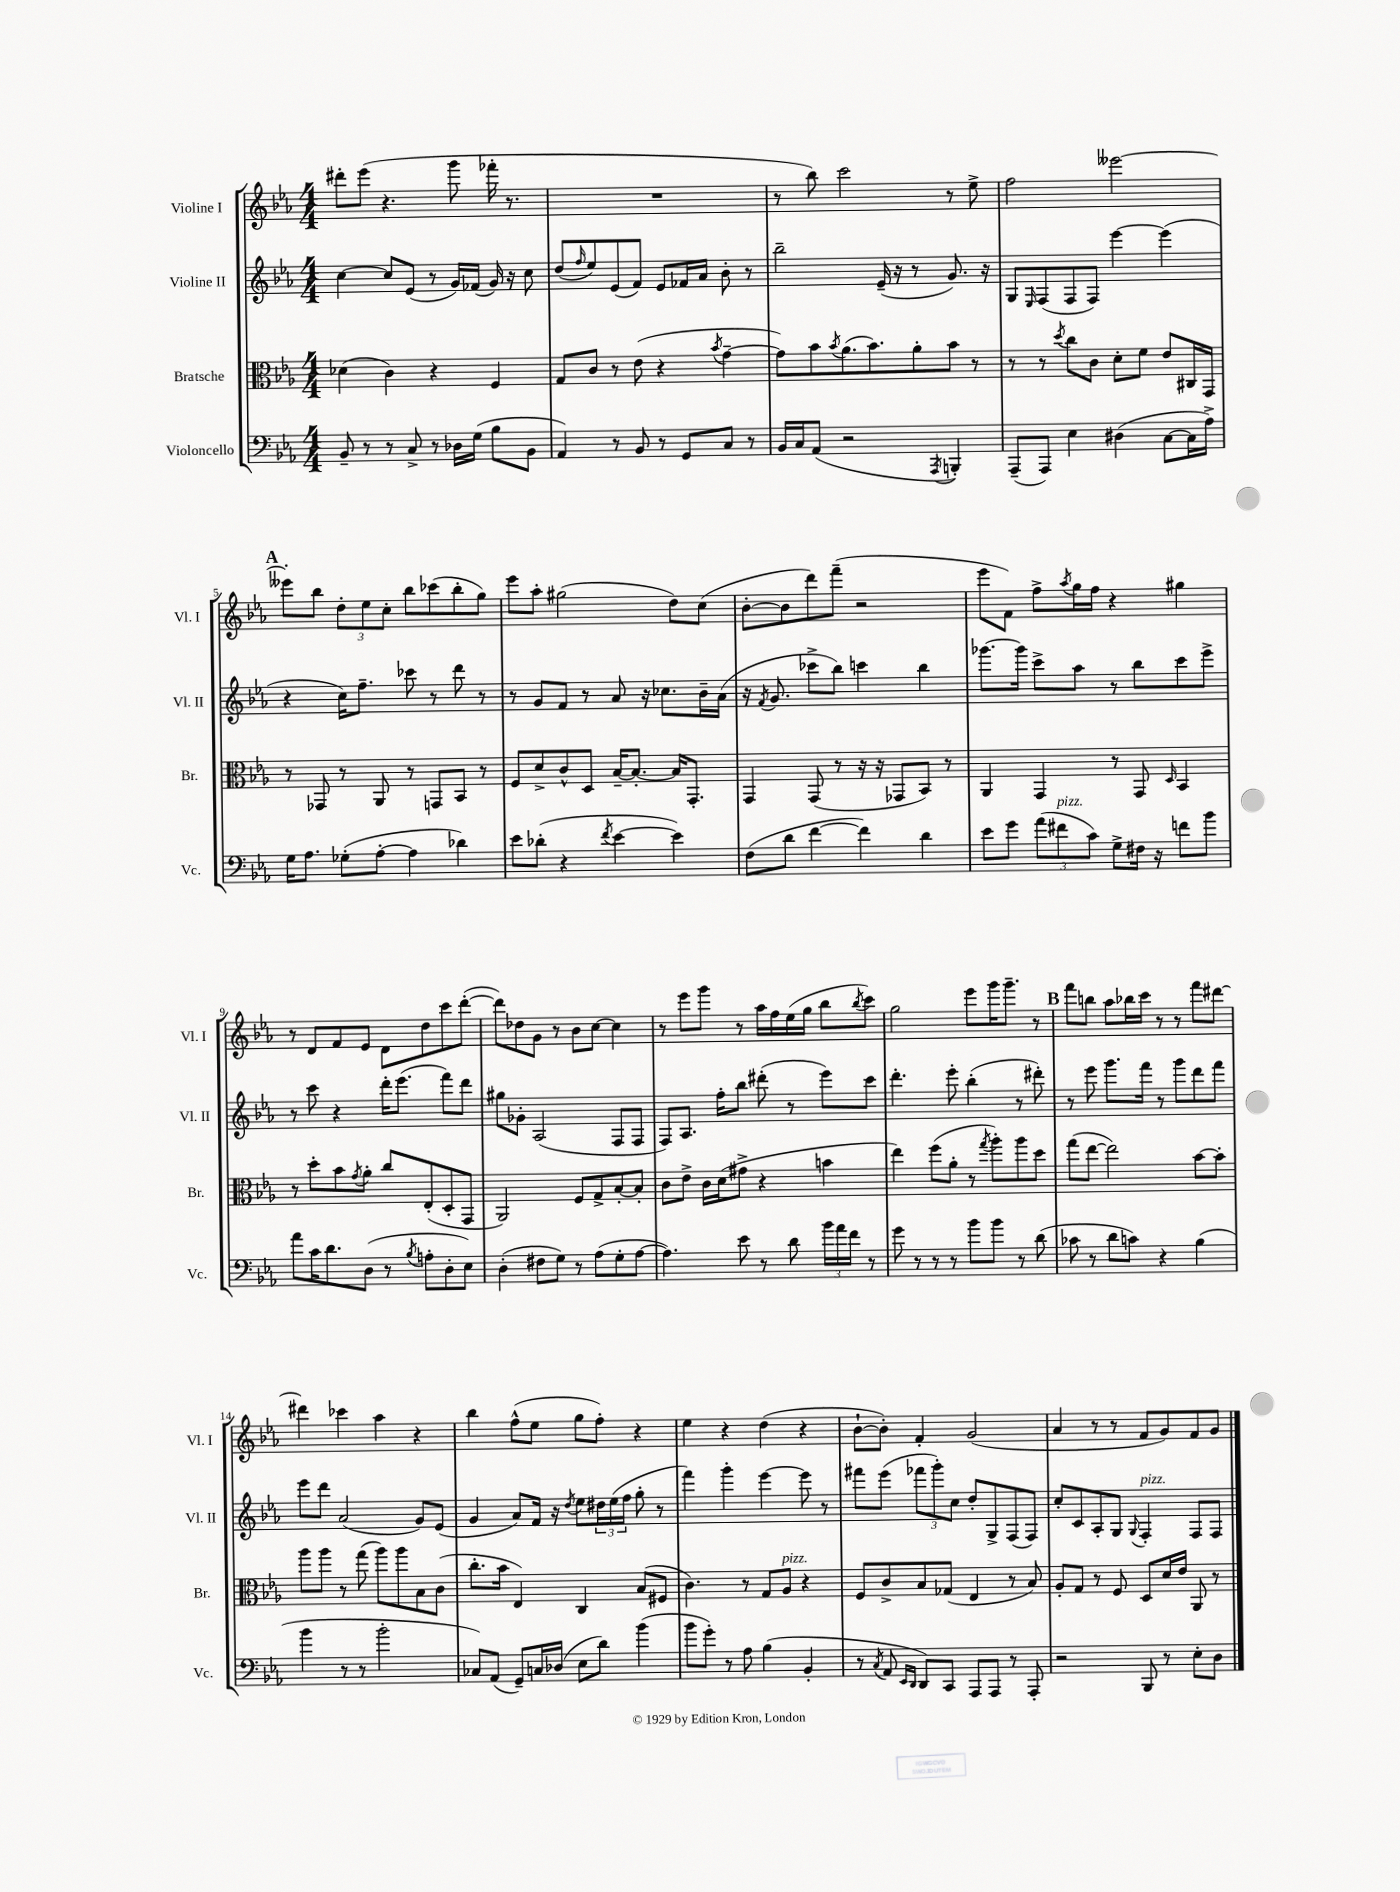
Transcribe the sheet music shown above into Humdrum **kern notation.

**kern	**kern	**kern	**kern
*staff4	*staff3	*staff2	*staff1
*clefF4	*clefC3	*clefG2	*clefG2
*k[b-e-a-]	*k[b-e-a-]	*k[b-e-a-]	*k[b-e-a-]
*M4/4	*M4/4	*M4/4	*M4/4
8BB-~/	(4d-\	[4cc\	8ddd#'\L
8r	.	.	(8eee-\J
8r	4c\)	8cc/]L	4.r
8C^/	.	(8e-/J	.
8r	4r	8r	.
16D-\LL	.	16g/LL)	8ggg\
(16G\JJ	.	(16f-/JJ	.
8B-\L	4F/	16g/)	16fff-'\
.	.	16r	8.r
8BB-\J	.	8cc\	.
=	=	=	=
4AA-/)	8G/L	(8dd/L	1r
.	.	16qqff/	.
.	8c/J	8ee-/)	.
8r	8r	(8e-/	.
8BB-/	(8e-\	8f/J)	.
8r	4r	8e-/L	.
8GG/L	.	16f-/L	.
.	.	16a-/JJ	.
.	8qb-/	.	.
8C/J	[4g~\	8b-'\	.
8r	.	8r	.
=	=	=	=
16BB-/LL	8g\]L)	2bb-~\	8r
16C/J	.	.	.
(8AA-/J	8b-\	.	8bb-\)
.	8qb-/	.	.
2r	(8.a-\	.	2ccc\
.	8.b-\)	.	.
.	.	(16e-~/	.
.	.	16r	.
.	8a-'\	8r	.
8qAAA-/	.	.	.
4BBB'/)	8b-\J	8.g/)	8r
.	8r	.	8ee-^\
.	.	16r	.
=	=	=	=
(8AAA-~/L	8r	8G/L	2ff\
.	.	16qqE-/	.
8AAA-/J)	8r	(8F/	.
.	8qdd/	.	.
4E-\	8cc\L	8F/	.
.	8c\J	8F/J)	.
(4D#\	8d'\L	[4eee-\	[2eee--\
.	8f\J	.	.
[8C\L	8e-/L	(4eee-\]	.
16C\]L	16C#/L	.	.
16A-^\JJ)	16GG/JJ	.	.
=	=	=	=
16G\LK	8r	4r	8eee--'\]L
8.A-\J	.	.	.
.	8GG-/	.	8bb-\J
(8G-'\L	8r	16cc\LK)	12dd'\L
.	.	8.ff~\J	.
.	.	.	12ee-\
[8A-'\J	8AA-/	.	.
.	.	.	12cc'\J
4A-\]	8r	8ccc-\	8bb-\L
.	8GG/L	8r	(8ccc-\
4d-\)	8BB-/J	8ddd\	8bb-'\
.	8r	8r	8gg\J)
=	=	=	=
8e-\L	8F/L	8r	8eee-\L
(8d-'\J	8d^/	8g/L	8aa-'\J
4r	8c^^/	8f/J	(2gg#\
.	8D/J	8r	.
8qf/	.	.	.
[4e-\	[16B-~/LK	8a-/	.
.	8.B-'/_J	.	.
.	.	16r	.
.	.	8.cc-\L	.
4e-\])	16B-/]LK	.	8dd\L)
.	8.GG'/J	.	.
.	.	16b-~\L	(8cc\J
.	.	(16a-\JJ	.
=	=	=	=
(8F\L	4GG/	16r	[8b-'\L
.	.	8qf/	.
.	.	8.g/	.
8d\J	.	.	8b-\]
[4f\	(8GG/	8ccc-^\L	8ddd\)
.	8r	8bb-\J)	(8fff~\J
4f\])	16r	4ccc\	2r
.	16r	.	.
.	8GG-/L	.	.
4d\	8BB-/J)	4bb-\	.
.	8r	.	.
=	=	=	=
8e-\L	4AA-/	[8.ggg-\L	8eee-\L
8g\J	.	.	8f\J)
.	.	16ggg-\]Jk	.
(12a-\L	4GG/	8ccc^\L	8ff^\L
12f#\	.	.	.
.	.	.	8qaa-/
.	.	8aa-\J	16gg\L
12c\J)	.	.	.
.	.	.	16ff\JJ
8G^\L	8r	8r	4r
16F#\Jk	8GG/	8bb-\L	.
16r	.	.	.
.	16qqD/	.	.
8f\L	4BB-/	8ccc\	4gg#\
8b-\J	.	8eee-^\J	.
=	=	=	=
8a-\L	8r	8r	8r
16c\K	8dd'\L	8ccc\	8d/L
8.d\	.	.	.
.	8b-\	4r	8f/
.	8qg/	.	.
(8D\J	8a-'\J	.	8e-/J
8r	8cc/L	16ddd'\LK	8d\L
.	.	(8.eee-\J	.
8qB-/	.	.	.
8A'\L	(8E-'/	.	8dd\
8D'\	8D'/	8fff\L)	8ccc\
8E-\J)	8GG/J	8ddd\J	([8ddd'\J
=	=	=	=
(4D'\	2AA-/)	8gg#\L	8ddd\]L)
.	.	8g-'\J	8dd-\
8F#\L	.	(2A-/	8g\J
8G\J)	.	.	8r
8r	8F/L	.	8b-\L
(8A-\L	8G^/	.	[8cc\J
8G'\	[8B-'/	8F/L	4cc\]
[8A-\J	8B-'/]J	8F/J	.
=	=	=	=
4.A-\])	8c\L	8F/L)	8r
.	8e-^\J	8.A-/J	8eee-\L
.	16c\LL	.	8ggg\J
.	(16d\J	16ff'\LK	.
8e-\	8g#^\J	8bb-\J	8r
8r	4r	(8ddd#'\	16aa-\LL
.	.	.	16ff\
8d\	.	8r	(16ee-\
.	.	.	16gg\JJ
24b-\LL	4b\	8eee-\L)	8bb-\L
24a-\	.	.	.
24f\JJ	.	.	.
.	.	.	8qbb-/
8r	.	8ccc\J	8ccc\J)
=	=	=	=
8g\	4ee-\)	4.ddd'\	2gg\
8r	.	.	.
8r	(8ff\L	.	.
8r	8a-'\J	8eee-'\	.
8b-\L	8r	(4bb-'\	8eee-\L
.	8qgg/	.	.
8b-\J	8aa-'\L)	.	16ggg\K
.	.	.	8.ggg~\J
8r	8aa-\	8r	.
(8d\	8dd\J	8ddd#'\)	8r
=	=	=	=
8c-\	(8gg\L	8r	8fff\L
8r	[8ee-\J	8eee-\	8bb\J
8d\L	2ee-\])	8.ggg\L	8aa-\L
8c\J)	.	.	16bb-\L
.	.	16fff\Jk	16ccc\JJ
4r	.	8r	8r
.	.	8ggg\L	8r
(4B-\	[8b-\L	8ddd\	8fff\L
.	8b-'\]J	8fff\J	[8ddd#\J
=	=	=	=
4b-\	8aa-\L	8eee-\L	4ddd#\]
.	8aa-\J	8ddd\J	.
8r	8r	(2a-/	4ccc-\
8r	(8gg\	.	.
2b-'\	8aa-\L)	.	4aa-\
.	8aa-\	.	.
.	8B-\	8g/L)	4r
.	(8c\J	(8e-/J	.
=	=	=	=
8C-/L)	8.cc'\L	4g/	4bb-\
(8AA-/J	.	.	.
.	16b-\Jk	.	.
8GG~/L)	4E-/)	8a-/L)	(8ff^^\L
16C/L	.	16f/Jk	8ee-\J
(16D-/JJ	.	16r	.
.	.	8qdd/	.
8E-\L	4C/	8ee-\L	8gg\L
8d\J)	.	24dd#\L	8ff'\J)
.	.	(24ee-\	.
.	.	24ff\JJ	.
(4b-\	(8B-/L	8gg'\	4r
.	8F#/J	8r	.
=	=	=	=
8b-\L	4.c\)	4fff\)	4ee-\
8g'\J)	.	.	.
8r	.	4ggg'\	4r
8A-\	8r	.	.
(4B-\	8G/L	[4eee-\	(4dd\
.	8A-/J	.	.
4BB-'/	4r	8eee-\]	4r
.	.	8r	.
=	=	=	=
8r	8F/L	8fff#\L	[8b-`\L
8qC/	.	.	.
8AA-/	8c^/	(8eee-\J	8b-'\]J)
16qqEE-/LL	.	.	.
16qqDD/JJ	.	.	.
8DD/L)	8B-/	12fff-\L	4f'/
.	.	12ggg'\)	.
8CC/J	(8G-/J	.	.
.	.	12cc\J	.
8AAA-/L	4E-/	8dd'/L	(2g/
8AAA-/J	.	8G^/	.
8r	8r	(8F/	.
8AAA-'/	8B-/)	8F/J)	.
=	=	=	=
2r	8A-'/L	8cc'/L	4a-/
.	8G/J	8c/	.
.	8r	8A-'/	8r
.	8F/	8G/J	8r
.	.	8qqG/	.
8BBB-/	8D/L	4F'/	8f/L
8r	16d/L	.	8g/)
.	16e-/JJ	.	.
8E-'\L	8AA-/	8F/L	8f/
8D\J	8r	8F/J	8g/J
==	==	==	==
*-	*-	*-	*-
